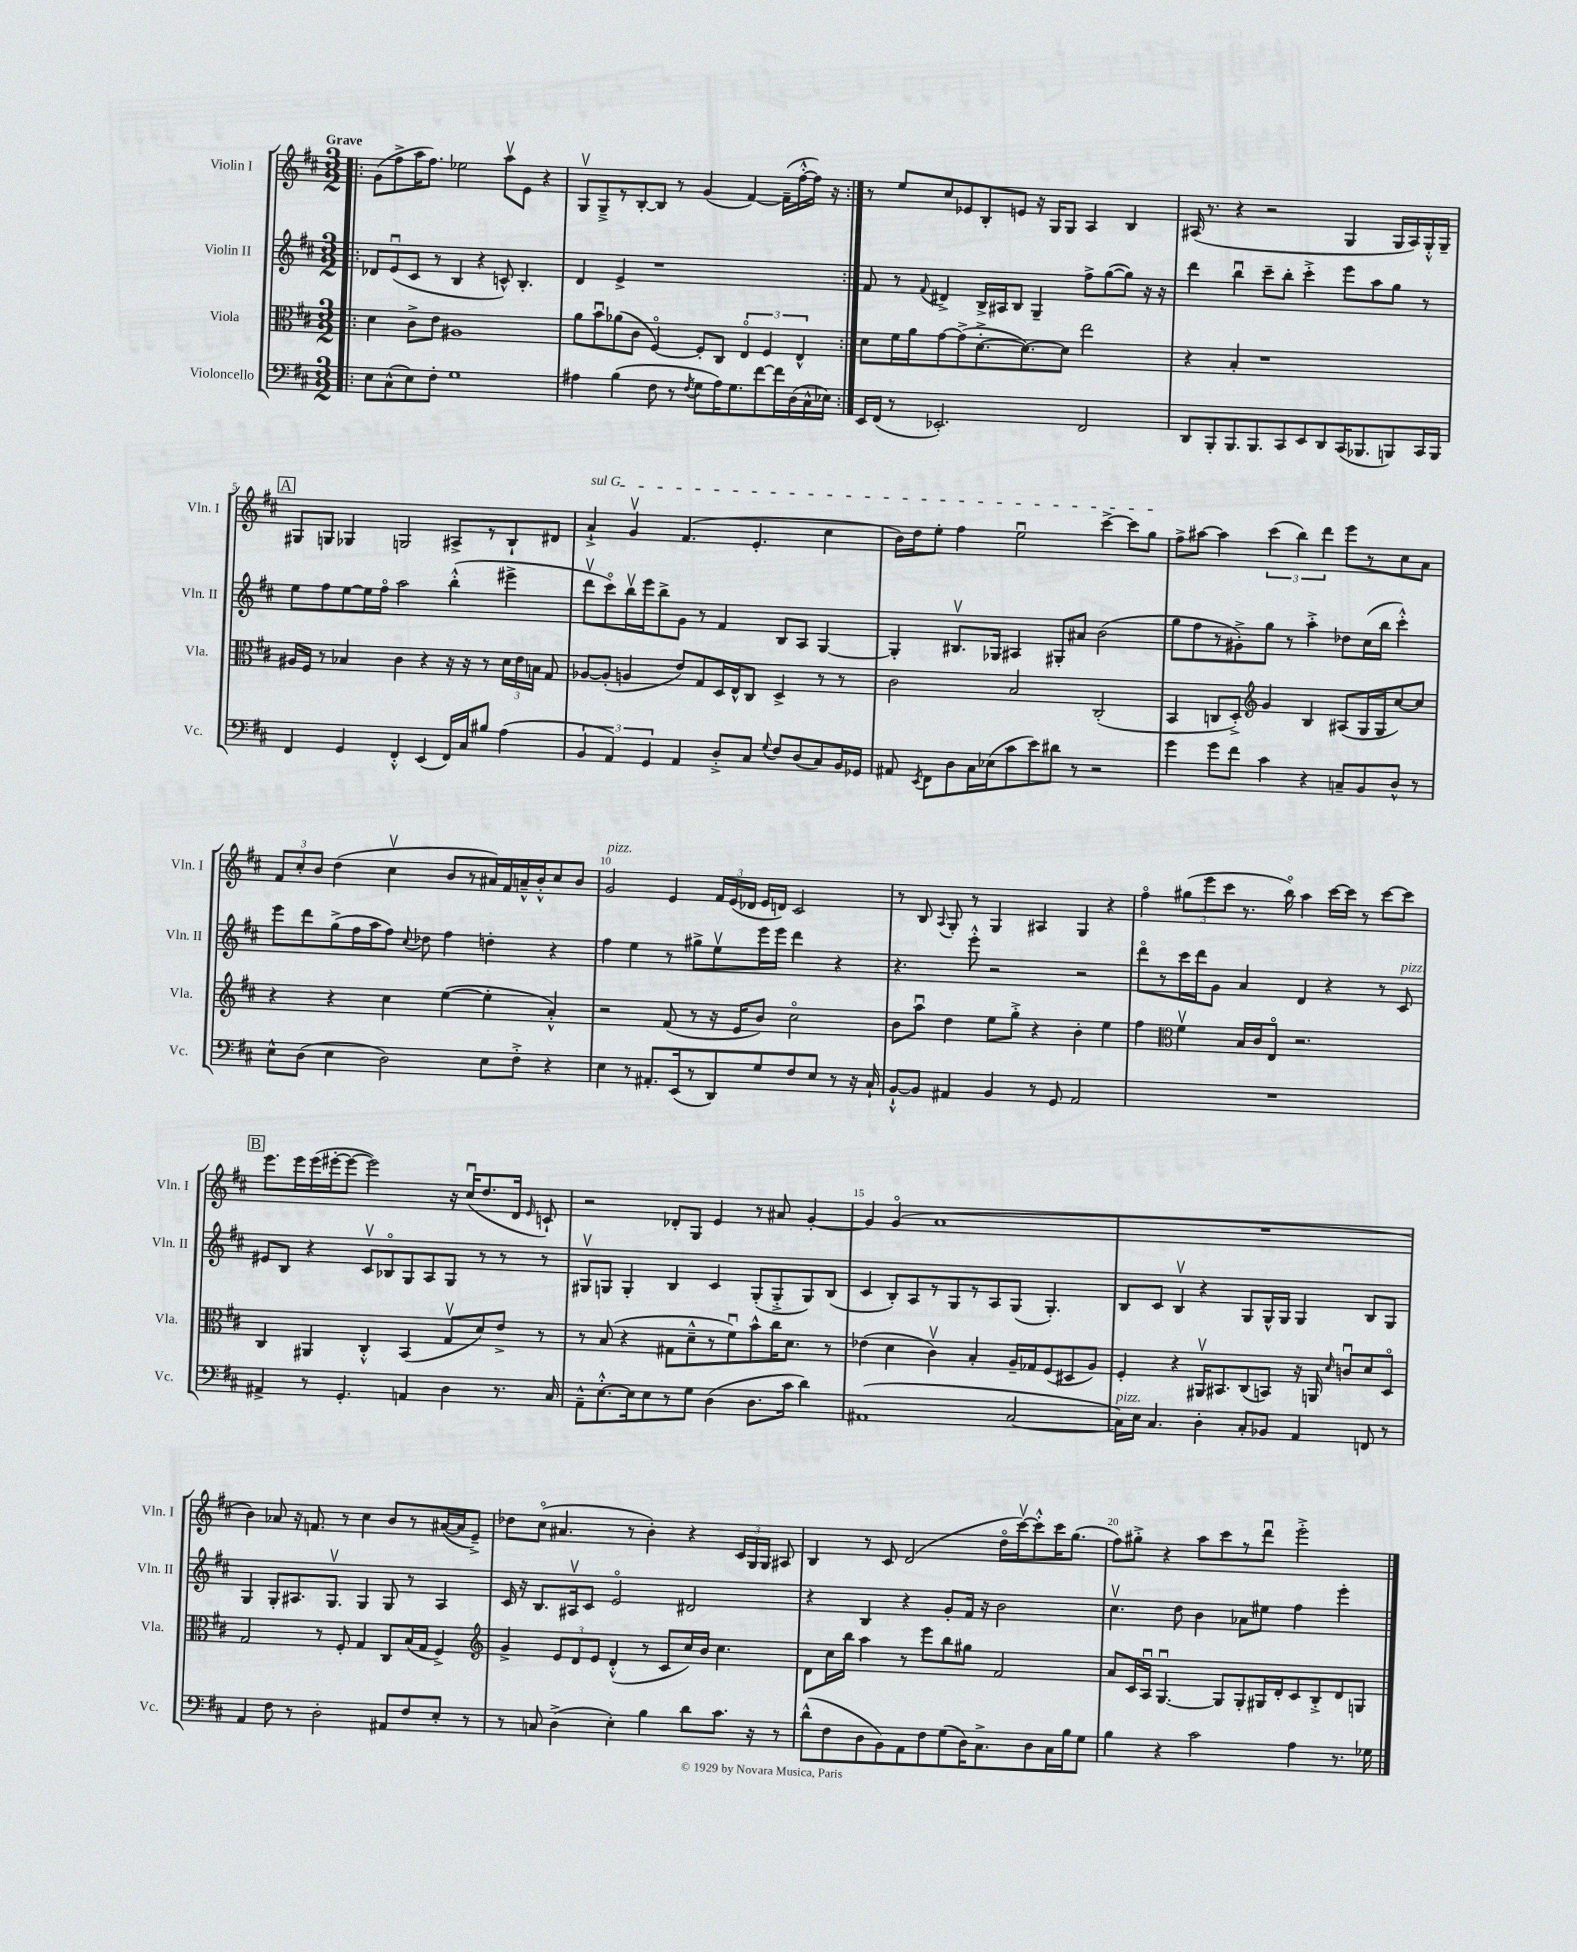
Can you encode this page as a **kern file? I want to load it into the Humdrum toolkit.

**kern	**kern	**kern	**kern
*staff4	*staff3	*staff2	*staff1
*clefF4	*clefC3	*clefG2	*clefG2
*k[f#c#]	*k[f#c#]	*k[f#c#]	*k[f#c#]
*M3/2	*M3/2	*M3/2	*M3/2
=!|:	=!|:	=!|:	=!|:
8E	4d	8d-	(8g
(8C#^^	.	(8eu	8ff#^
8E)	8c#^	8c#	16aa
.	.	.	8.ff#)
8F#'	8e	8r	.
1G	1A#	4B	2ee-
.	.	4r	.
.	.	8c^^)	8aav
.	.	4.B'	8e
.	.	.	4r
=	=	=	=
4A#	8a	4d	8Gv
.	8bu	.	8G~^
(4B	(8a-	4e^	8r
.	8c#	.	[8B'
8F#	[4F#o)	1r	8B]
8r	.	.	8r
8qF#	.	.	.
8G	8F#']	.	(4g
16A#)	8C#	.	.
8.G	.	.	.
.	6Eo	.	[4f#)
[8f#	.	.	.
.	6F#	.	.
16f#]	.	.	(16f#~]
(16D	.	.	[16ff#'^^
.	6E^^	.	.
16C#^^	.	.	16ff#])
16E-)	.	.	16r
=:|!	=:|!	=:|!	=:|!
16EE	8d	8f#	8r
(16FF#	.	.	.
8r	16f#	8r	8ee
.	16a	.	.
.	.	8qqf#	.
2.EE-')	[8g	4d#^	8cc#
.	(8g^]	.	8e-
.	[8.d'^	16B^	8B'
.	.	16A#	.
.	.	8B	8e
.	8.d_)	.	.
.	.	4G~	16r
.	.	.	16G
.	8d]	.	8G
2FF#	2ee	8ff#^	4A
.	.	([8gg	.
.	.	8gg])	4B
.	.	16r	.
.	.	16r	.
=	=	=	=
8DD	4r	4ddd	(16A#
.	.	.	8.r
8BBB'	.	.	.
8.BBB	4B'	4bbu	4r
8.BBB	.	.	.
.	1r	8ccc#~	2r
8CC#	.	8bb'	.
8EE	.	4ccc#'^	.
8DD	.	.	.
(16CC#	.	8eee	4G
8.BBB-	.	.	.
.	.	8aa	.
8BBB)	.	8gg	16G
.	.	.	16A#)
16CC#	.	8r	16G'^^
16BBB	.	.	16G~
=	=	=	=
4FF#	16A#	8ee	8G#
.	16F#	.	.
.	8r	8ff#	8G
4GG	4B-	[8ee	4G-
.	.	16ee]	.
.	.	16ff#o	.
4FF#'^^	4c#	2aa	2G
(4EE	4r	.	.
16FF#)	16r	(4bb'^^	8A#^
16C#	16r	.	.
8B#	8r	.	8r
(4A	24d	4eee#^	8B`
.	24e	.	.
.	24B	.	.
.	8G	.	8d#
=	=	=	=
6BB	[8A-	8dddv	4a`^
.	(8A-']	8ccc#o)	.
6AA)	.	.	.
.	4A	16bbv	4gv
.	.	16eee	.
6GG	.	.	.
.	.	8bb^	.
4AA	8e)	8g	(4.f#
.	8G	8r	.
8D'^	16D	4f#	.
.	16E^^	.	.
8C#	8C#	.	4.e'
8qqG	.	.	.
8F#	4D^	8B	.
(8D	.	8A	.
8C#)	8r	[4G	4cc#
16BB	8r	.	.
16GG-	.	.	.
=	=	=	=
8AA#	2c#	4G']	16b)
.	.	.	16dd
8qEE	.	.	.
8FF#	.	.	8ee'
8D	.	8.B#v	4ff#
16C#	.	.	.
(16E-	.	16G-	.
8c#	2B	4A#	2eeu
8e)	.	.	.
8d#	.	8G#'	.
8r	.	8a#	.
2r	(2C#'	(2b	[4ccc#^
.	.	.	8ccc#]
.	.	.	8gg
=	=	=	=
4g	4BB	8gg	8ff#^
.	.	8ff#	[8aa#
8g	8C	8r	4aa#]
8f#	8D'^)	8g#'^)	.
*	*clefG2	*	*
4c#	4g	8gg	(6ccc#
.	.	8r	.
.	.	.	6bb)
4r	4B	4aa'^	.
.	.	.	6ddd
8C~	(8A#	8dd-	8eee
8BB	16G	(16cc#	8r
.	16G	16bb	.
8D^^	[8cc#)	4ccc#'^^)	8cc#
8r	8cc#]	.	8a
=	=	=	=
8E^^	4r	8eee	12f#
.	.	.	12cc#'
(8D	.	8ddd	.
.	.	.	12b
4E	4r	(8gg^	(4dd
.	.	16ff#	.
.	.	16aa	.
2D)	4cc#	8ff#)	4cc#v
.	.	8qqcc#	.
.	.	8dd-	.
.	([4ee	4ff#	8b
.	.	.	8r
8E	4ee']	4dd'	16a#)
.	.	.	16f#
8F#'^	.	.	16a~^^
.	.	.	16b'^^
4r	4a'^^)	4r	8cc#
.	.	.	8b
=	=	=	=
4E	2r	4ff#	2g
8r	.	4ee	.
8.AA#'	.	.	.
.	(8f#	8r	4e
(16EE	.	.	.
8r	8r	8gg#^	.
8DD)	16r	8eev	24f#
.	.	.	(24e
.	16e	.	.
.	.	.	24d-
8G	8b)	16eee	16e
.	.	16eee	16d)
8F#	2cc#o	4ddd	2c#
8E	.	.	.
8r	.	4r	.
16r	.	.	.
16C#`	.	.	.
=	=	=	=
[8BB`^^	8b	4.r	8r
8BB]	8aau	.	8B
.	.	.	8qqA
4AA#	4dd	.	8G'
.	.	8eee'^^	8r
4BB	8ee	2r	4G
.	8gg'^	.	.
8r	4r	.	4A#
8GG	.	.	.
2AA#	4b'	2r	4G
.	4ee	.	4r
=	=	=	=
1.r	4ff#	8dddo	4ff#o
.	.	8r	.
*	*clefC3	*	*
.	4f#v	16ccc#	(12gg#
.	.	16ddd	.
.	.	.	12eee
.	.	8g	.
.	.	.	12ccc#
.	16B	4a	8.r
.	16c#	.	.
.	8Eo	.	.
.	.	.	16bbo)
.	2.r	4d	4aa
.	.	4r	[16ccc#
.	.	.	16ccc#]
.	.	.	8r
.	.	8r	[8ccc#
.	.	8c#	8ccc#]
=	=	=	=
4AA#^	4C#	8e#	8.eee
.	.	8B	.
.	.	.	16eee
8r	4AA#	4r	(16eee
.	.	.	[16eee#'
4.GG'	.	.	8eee#_
.	4C#'^^	8c#v	2eee#])
.	.	8B-o	.
4AA	(4BB	8G	.
.	.	8A	.
4D	8Gv	8G	16r
.	.	.	(16cc#u
.	8d)	8r	8.dd
8.r	8e^	8r	.
.	.	.	16d
.	.	.	16qqe
.	8r	8r	8c`)
16C#	.	.	.
=	=	=	=
8AA~^^	8r	8G#v	2r
[8.E'^^	(8B	8G	.
.	4r	4G'	.
16E]	.	.	.
8E	.	.	.
8r	8G#	4B	8d-'
8G	8d~^^	.	8G
(4D	8r	4c#	4e
.	8f#u)	.	.
8.D	8b^^	(8G'	8r
.	16cc#	8G'^	8a#
16c#	8.d	.	.
4d)	.	8G)	[4g'
.	8r	(8B	.
=	=	=	=
(1AA#	(4e-	4c#	4g]
.	4d	8B')	(4go
.	.	8A	.
.	4c#v)	8r	1a
.	.	8G	.
.	4B'	8r	.
.	.	8A	.
[2C#	16A~	(8G	.
.	16G-	.	.
.	(8F#	4.G')	.
.	8D#	.	.
.	8A)	.	.
=	=	=	=
16C#])	4F#'	8B	1.r
16E	.	.	.
4.C#	.	8c#	.
.	4r	4Bv	.
4D'	16AA#v	4r	.
.	8.BB#	.	.
8C#'	(8C#	8G	.
8BB-	8BB)	16G^^	.
.	.	16G	.
4AA	16r	4G	.
.	16AA	.	.
.	16qqd	.	.
.	8cu	.	.
8FF	8d	8B	.
8r	8Do	8G	.
=	=	=	=
4AA	2G	4G	4b)
8F#	.	8G'	8a-
8r	.	8.A#	16r
.	.	.	8.f
2D'	8r	.	.
.	.	8.Gv	.
.	8F#'	.	8r
.	4G	4G	4cc#
8AA#	8C#	8G	8b
8F#	(16B	8r	8r
.	16G	.	.
8E'	4F#^)	4A#	([16a#
.	.	.	16a#]
8r	.	.	8e~^)
=	=	=	=
*	*clefG2	*	*
8r	4g^	16c#	8dd-
.	.	16r	.
8C	.	8.B	(8cc#o
(4D^	12e	.	4.a#
.	.	16A#v	.
.	12d	.	.
.	.	8c#	.
.	12e	.	.
4E')	(4d'^^	2eo	.
.	.	.	8r
4B	8r	.	4b')
.	8c#	.	.
8d	16cc#)	2d#	4r
.	16b	.	.
8.c#	4.cc#	.	.
.	.	.	24c#
.	.	.	24G
16r	.	.	.
.	.	.	24G
8r	.	.	8A#
=	=	=	=
(8d^^	8d	4r	4B
8F#	16cc#	.	.
.	16bb	.	.
8D	4aa	4B	8r
8BB)	.	.	8c#
8AA	8r	4r	(2d
8F#	8eee	.	.
(8G	8bb	8g'	.
16D)	8gg#	16f#	.
8.C#^	.	16r	.
.	2f#	2b	16ddo
.	.	.	[16ccc#v)
8D	.	.	8ccc#'^^]
16C#	.	.	16ccc#
16B	.	.	(8.gg
8G	.	.	.
=	=	=	=
4B	8a	4.cc#v	8ff#)
.	16c#	.	8gg#'^
.	16Au	.	.
4r	[4.Gu	.	4r
.	.	8dd	.
2c#	.	4b	8aa
.	8G]	.	8ccc#
.	8G'	8a-	8r
.	16G#	8ee#	8dddu
.	16d'	.	.
4A	8c#	4ff#	2eee'^
.	8B'^	.	.
8.r	8d	4eee'	.
.	8G	.	.
16G-	.	.	.
==	==	==	==
*-	*-	*-	*-
